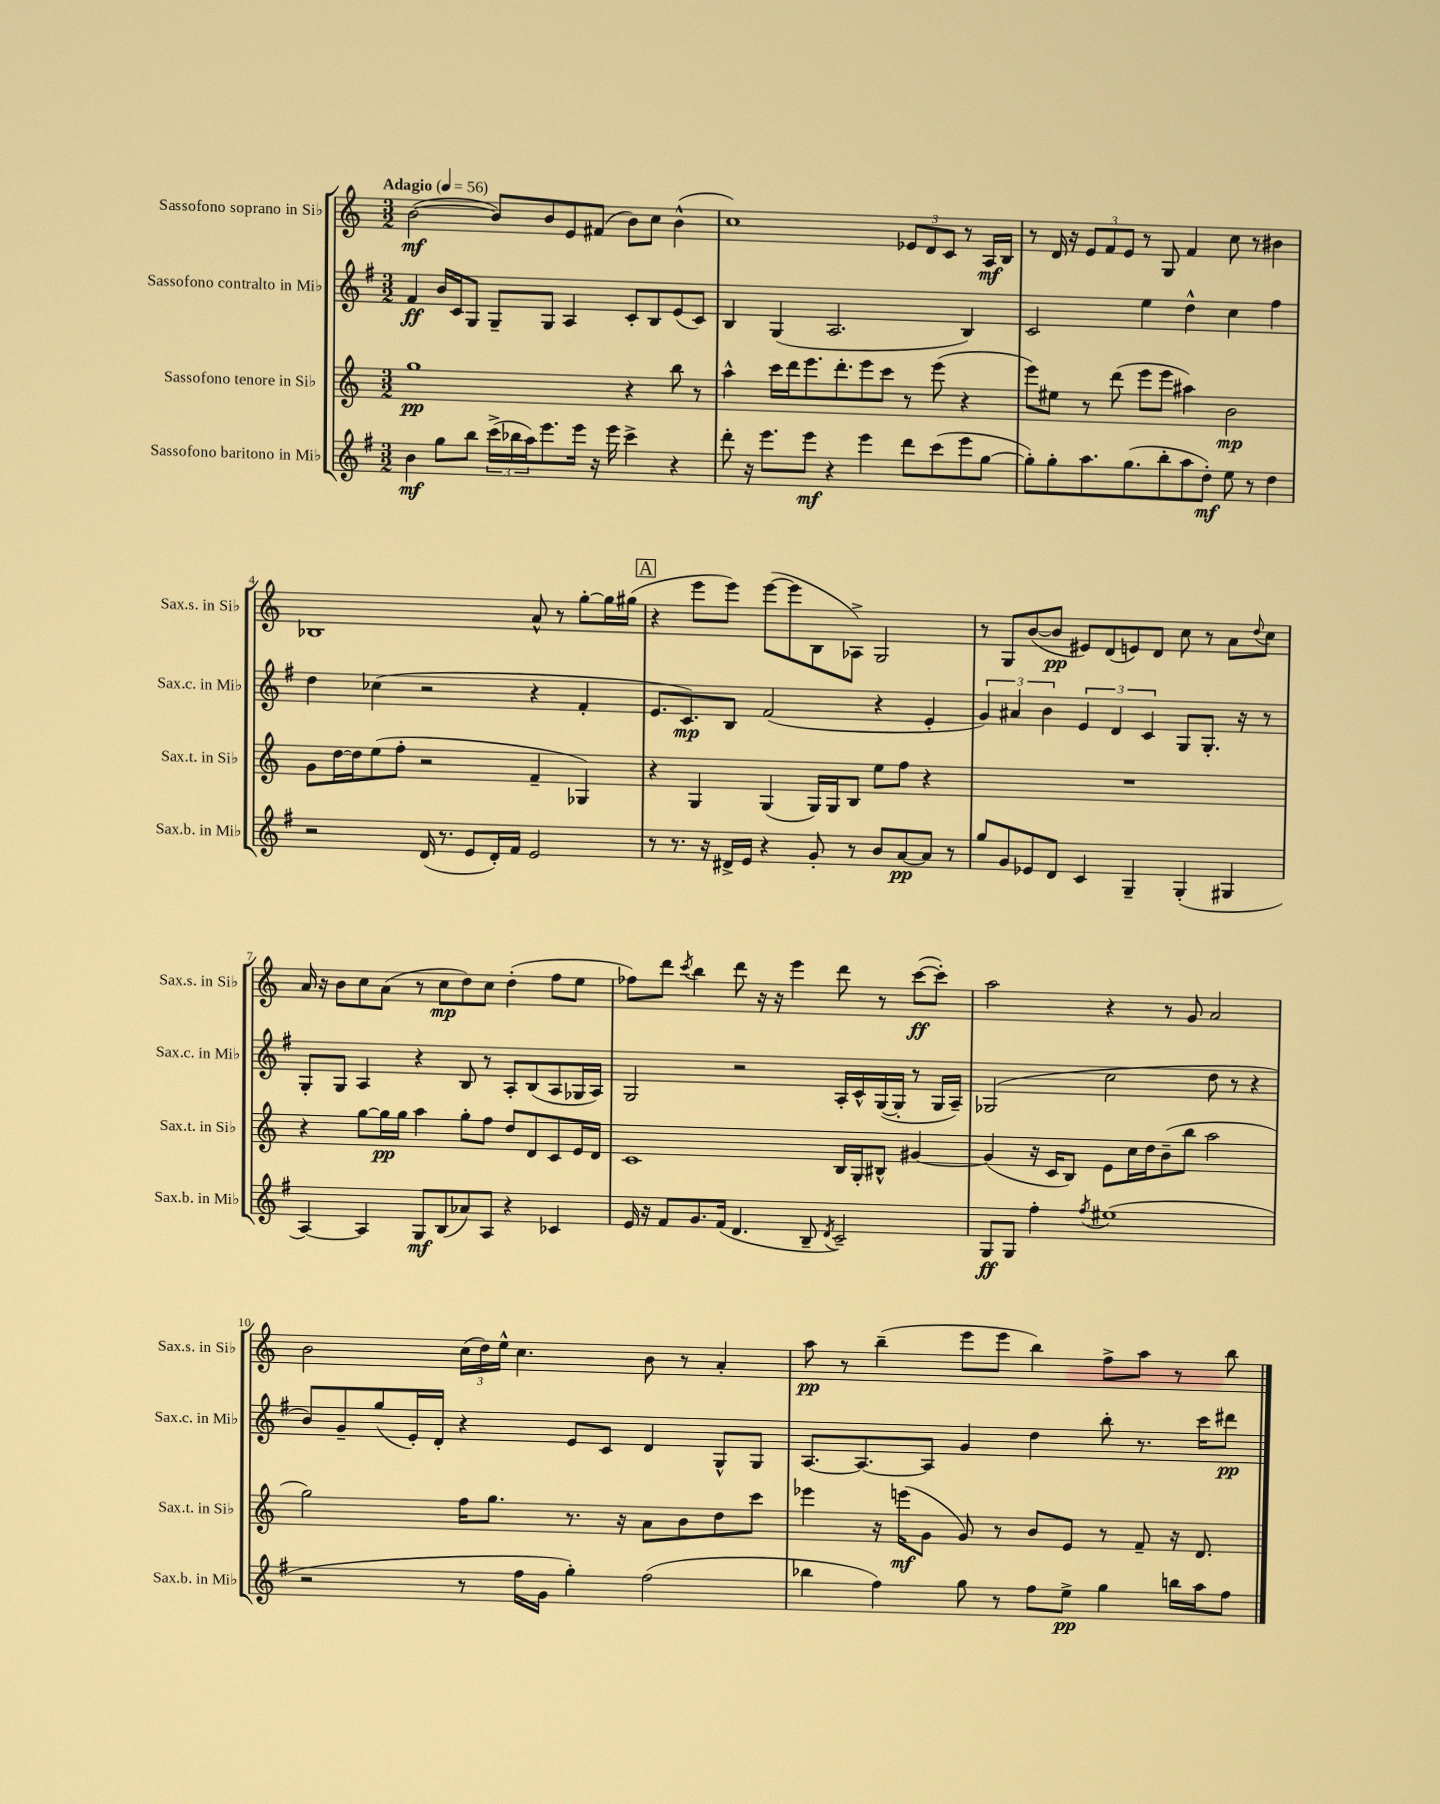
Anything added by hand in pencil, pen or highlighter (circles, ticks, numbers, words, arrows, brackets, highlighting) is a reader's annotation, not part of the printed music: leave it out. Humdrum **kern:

**kern	**kern	**kern	**kern
*staff4	*staff3	*staff2	*staff1
*clefG2	*clefG2	*clefG2	*clefG2
*k[f#]	*k[]	*k[f#]	*k[]
*M3/2	*M3/2	*M3/2	*M3/2
*MM56	*MM56	*MM56	*MM56
4b	1gg	4f#	([2b
8gg	.	16b	.
.	.	16c	.
8bb	.	8G	.
(24ccc^	.	8G~	8b])
24bb-	.	.	.
24aa)	.	.	.
8.eee	.	8G	8b
.	.	4A	8e
16eee	.	.	.
16r	.	.	(8f#
16eee	.	.	.
4ccc^	4r	8c'	8b)
.	.	8B	8cc
4r	8bb	(8e	(4b^^
.	8r	8c)	.
=	=	=	=
8ddd'	4aa^^	4B	1cc)
16r	.	.	.
8.eee	.	.	.
.	16ccc	(4G	.
.	16ddd	.	.
8eee	8.eee	.	.
4r	.	2.A	.
.	8.ddd'	.	.
4eee	8eee	.	.
.	8ccc	.	.
8ddd	8r	.	12e-
.	.	.	12d
(8ccc	(8eee	.	.
.	.	.	12c
8eee	4r	4B)	8r
[8gg	.	.	16A
.	.	.	16B
=	=	=	=
8gg'])	8eee)	2c	8r
8gg'	8ee#	.	16d
.	.	.	16r
8.aa	8r	.	12e
.	.	.	12f
.	(8ddd	.	.
.	.	.	12e
(8.gg	.	.	.
.	8eee	4ee	8r
8bb'	8eee	.	8G
8aa	4aa#)	4dd^^	4f
8dd')	.	.	.
8ee	2b	4cc	8cc
8r	.	.	8r
4dd	.	4ff#	4b#
=	=	=	=
2r	8g	4dd	1B-
.	[16dd	.	.
.	16dd]	.	.
.	(8ee	(4cc-	.
.	8ff'	.	.
(16d	2r	2r	.
8.r	.	.	.
8e	.	.	.
16d')	.	.	.
16f#	.	.	.
2e	4f~	4r	8a^^
.	.	.	8r
.	4G-)	4f#'	[8gg'
.	.	.	16gg]
.	.	.	(16gg#
=	=	=	=
8r	4r	8.e	4r
8.r	.	.	.
.	.	8.c)	.
.	4G	.	8eee
16r	.	.	.
16d#^	.	8B	8eee)
16e	.	.	.
4r	(4G	(2f#	([8eee
.	.	.	8eee]
8g'	16G)	.	8B
.	16G	.	.
8r	8B	.	8A-^)
8b	8ee	4r	2G
[8a	8ff	.	.
8a]	4r	4e'	.
8r	.	.	.
=	=	=	=
8gg	1.r	6g)	8r
8g	.	.	8G
.	.	6a#	.
8e-	.	.	([8b
.	.	6b	.
8d	.	.	8b]
4c	.	6e	8e#)
.	.	.	(8d
.	.	6d	.
4G~	.	.	8e)
.	.	6c	.
.	.	.	8d
(4G'	.	8G	8cc
.	.	8.G'	8r
4G#	.	.	8a
.	.	16r	.
.	.	.	8qqdd
.	.	8r	8cc
=	=	=	=
[4A)	4r	8G'	16a
.	.	.	16r
.	.	8G	8b
4A]	[8gg	4A	8cc
.	16gg]	.	(8a
.	16gg	.	.
8G	4aa	4r	8r
(8B	.	.	8cc
8a-)	8gg'	8B	8dd)
8A	8ff	8r	8cc
4r	8dd	8A'	(4dd'
.	8d	(8B	.
4c-	8c	8A	8ff
.	16e	16G-	8ee
.	16d	16A)	.
=	=	=	=
16e	1c	2G	8ff-)
16r	.	.	.
8f#	.	.	8ddd
.	.	.	8qccc
8.g	.	.	4bb
(16f#	.	.	.
4.d	.	2r	8ddd
.	.	.	16r
.	.	.	16r
.	.	.	4eee
8B~	.	.	.
8qd	.	.	.
2c~)	16B	16A'	8ddd
.	16G'	16c^^	.
.	8B#^^	([16G	8r
.	.	16G']	.
.	[4g#	8r	([8ccc
.	.	16G	8ccc'])
.	.	16A~)	.
=	=	=	=
8G	(4g#]	(2G-	2aa
8G	.	.	.
4ff#'	16r	.	.
.	16c	.	.
.	8B)	.	.
8qff#	.	.	.
(1ee#	8e	2cc	4r
.	16cc	.	.
.	16dd	.	.
.	(8b~	.	8r
.	8bb	.	8g
.	2aa	8dd	2a
.	.	8r	.
.	.	4r	.
=	=	=	=
2r	2gg)	8b)	2b
.	.	8g~	.
.	.	(8gg	.
.	.	16e')	.
.	.	16d'	.
8r	16ff	4r	(24cc
.	.	.	24dd)
.	8.gg	.	.
.	.	.	24ee^^
16ff#	.	.	4.cc
16g	.	.	.
4gg')	8.r	8e	.
.	.	8c	.
.	16r	.	.
(2ff#	8a	4d	8b
.	8b	.	8r
.	8dd	8G^^	4a'
.	8ccc	8G	.
=	=	=	=
4bb-	4eee-	[8.A	8aa
.	.	.	8r
.	.	8.A_	.
4ff#)	16r	.	(4bb~
.	(16eee	.	.
.	8g	8A]	.
8gg	8g)	4g	8eee
8r	8r	.	8eee
8ff#	8b	4dd	4bb)
8ee^	8e	.	.
4gg	8r	8bb'	8ff^
.	8f~	8.r	8aa
16bb	16r	.	8r
16aa	8.d	16ccc	.
8ff#	.	8ddd#	8bb
==	==	==	==
*-	*-	*-	*-
